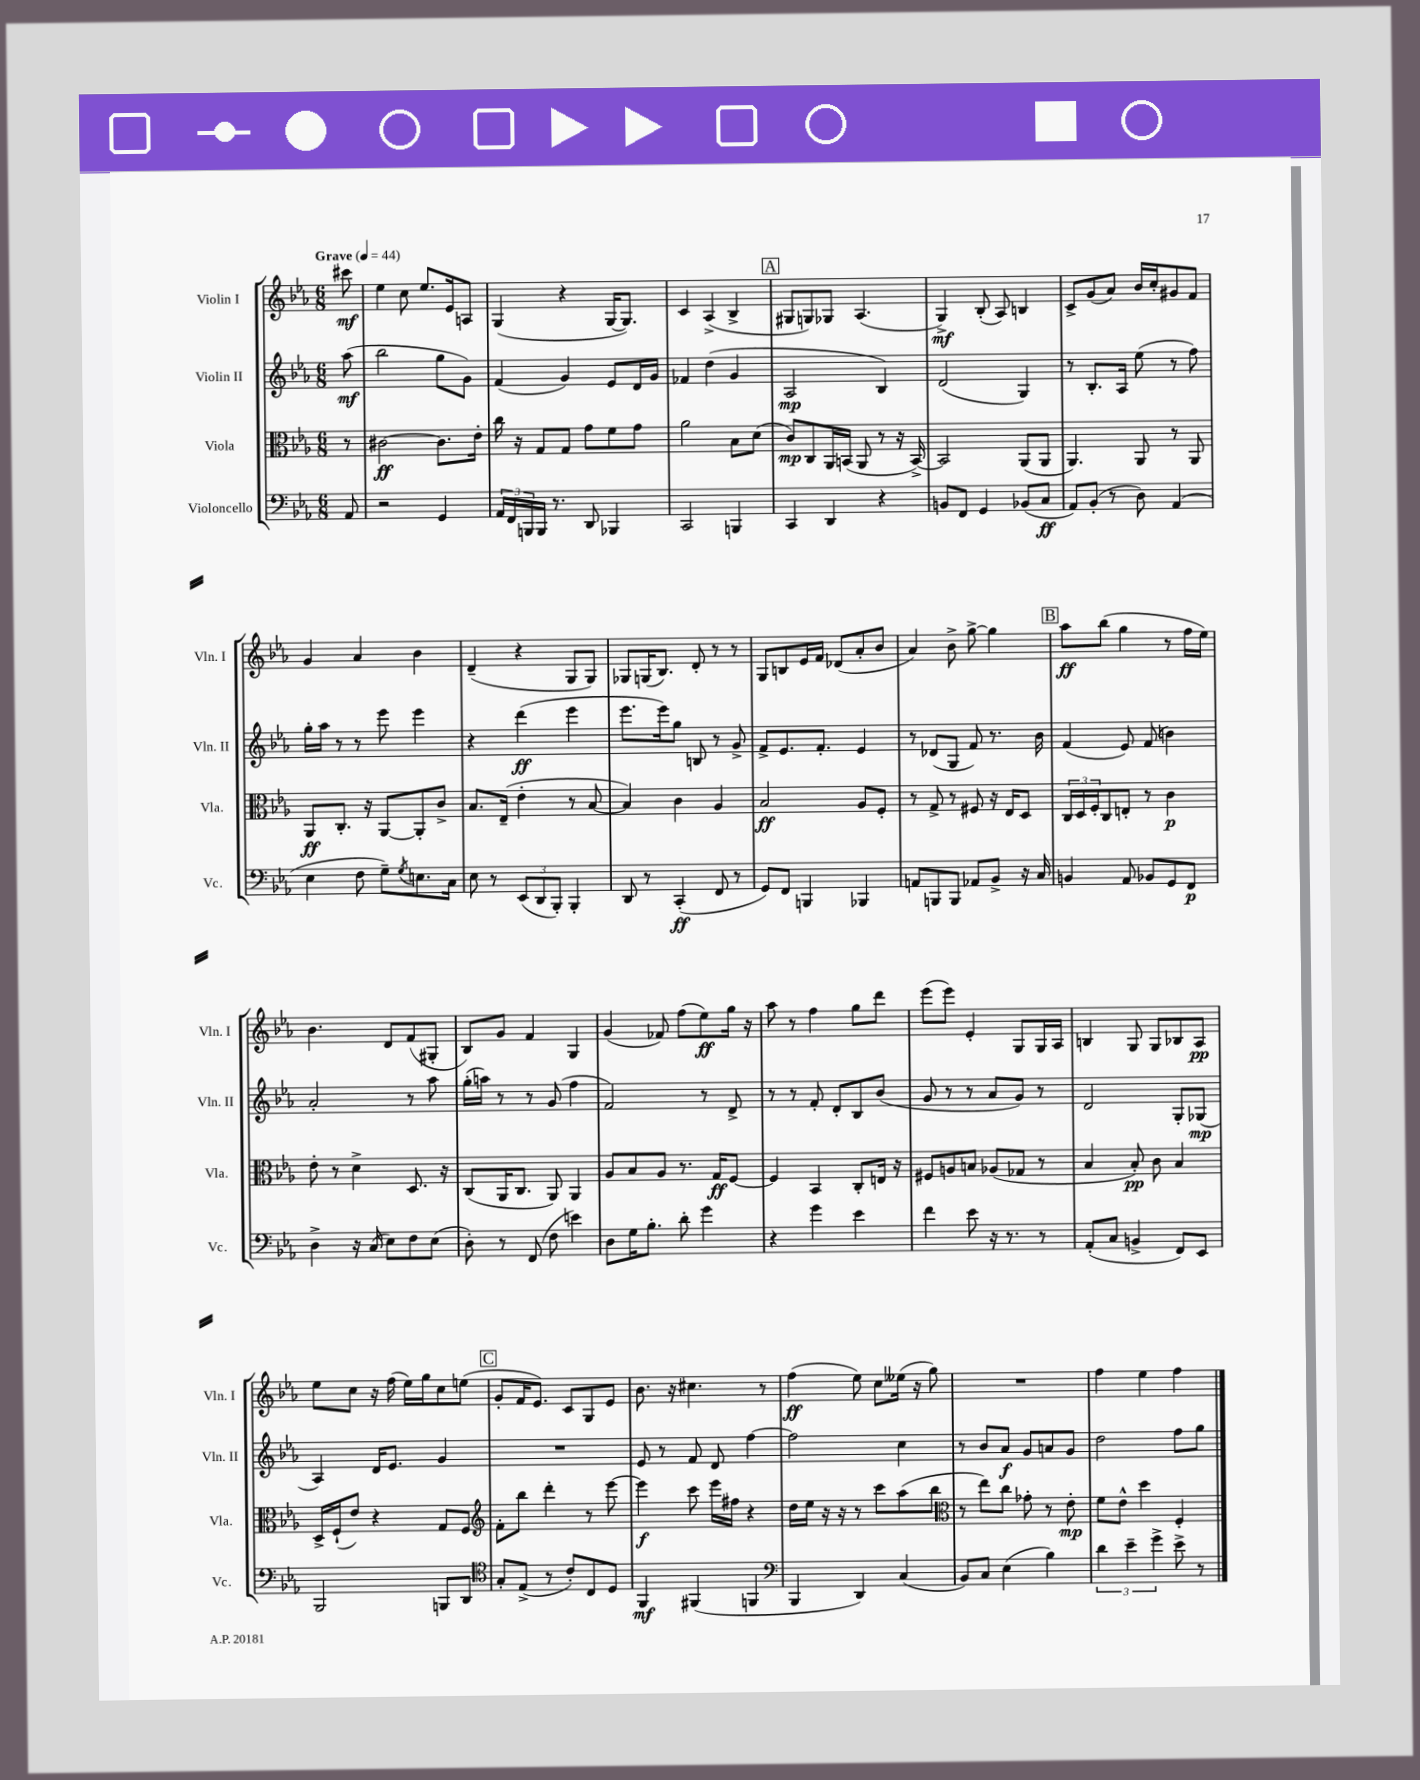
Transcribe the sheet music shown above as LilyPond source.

<<
\new StaffGroup <<
\new Staff = "s0" \with { instrumentName = "Violin I" shortInstrumentName = "Vln. I" } {
    \clef treble \key ees \major \numericTimeSignature \time 6/8 \partial 8 \tempo "Grave" 4 = 44
    cis'''8\mf |
    ees''4 c''8 ees''8. ees'16 a8 |
    g4( r4 g16~ g8.) |
    c'4 aes4->( bes4-> |
    \mark \markup { \box "A" } gis8 g8) ges8 aes4.( |
    g4->\mf) bes8-.( aes8) b4 |
    c'8-> g'8( aes'8) bes'16 c''16-. gis'8 f'8 |
    g'4 aes'4 bes'4 |
    d'4--( r4 g8 g8) |
    ges8 g16( bes8.) d'8-. r8 r8 |
    g8 b8 ees'16 f'16 des'8( aes'8-. bes'8 |
    aes'4) bes'8-> g''8~-> g''4 |
    \mark \markup { \box "B" } aes''8\ff bes''8( g''4 r8 f''16 ees''16) |
    bes'4. d'8 f'8( gis8-. |
    bes8) g'8 f'4 g4 |
    g'4( fes'8) f''8( ees''8\ff) g''16 r16 |
    aes''8 r8 f''4 g''8 d'''8 |
    ees'''8( ees'''8) ees'4-. g8 g16 aes16 |
    b4 g8 g8 bes8 aes8\pp |
    ees''8 c''8 r16 f''16( ees''16) g''16 c''8 e''8( |
    \mark \markup { \box "C" } g'8-. f'16 ees'8.) c'8 g8 ees'8 |
    bes'8. r16 cis''4. r8 |
    f''4\ff( ees''8) c''8 eeses''16( r16 g''8) |
    R2. |
    f''4 ees''4 f''4 \bar "|." |
}
\new Staff = "s1" \with { instrumentName = "Violin II" shortInstrumentName = "Vln. II" } {
    \clef treble \key ees \major \numericTimeSignature \time 6/8 \partial 8
    aes''8\mf( |
    bes''2 g''8 g'8) |
    f'4( g'4) ees'8 d'16 g'16 |
    fes'4 d''4( g'4 |
    \mark \markup { \box "A" } aes2\mp bes4) |
    d'2( g4) |
    r8 bes8.-. aes16 ees''8( r8 f''8) |
    g''16-. aes''16 r8 r8 ees'''8 ees'''4 |
    r4 d'''4\ff( ees'''4 |
    ees'''8. ees'''16) g''8 b8 r8 g'8-> |
    f'8-> ees'8. f'8.-. ees'4 |
    r8 des'8( g8 f'8) r8. bes'16 |
    \mark \markup { \box "B" } f'4( ees'8) f'8( b'4) |
    aes'2-. r8 aes''8 |
    g''16-.( a''16) r8 r8 g'8( f''4 |
    f'2) r8 d'8-> |
    r8 r8 f'8-. d'8-. bes8 bes'8( |
    g'8 r8 r8 aes'8 g'8) r8 |
    d'2 g8-. ges8\mp( |
    aes4) d'16 ees'8. g'4 |
    \mark \markup { \box "C" } R2. |
    ees'8 r8 f'8 d'8 f''4~ |
    f''2 c''4 |
    r8 bes'8 aes'8\f g'8 a'8 g'8 |
    d''2 f''8 g''8 \bar "|." |
}
\new Staff = "s2" \with { instrumentName = "Viola" shortInstrumentName = "Vla." } {
    \clef alto \key ees \major \numericTimeSignature \time 6/8 \partial 8
    r8 |
    cis'2~\ff cis'8. ees'16-. |
    c''16 r16 g8 g8 g'8 f'8 g'8 |
    aes'2 bes8 d'8( |
    \mark \markup { \box "A" } c'8\mp) c8 aes,16 b,16( aes,8 r8 r16 b,16~->) |
    b,2 aes,8( aes,8 |
    aes,4.) aes,8 r8 aes,8 |
    aes,8\ff c8.-. r16 aes,8~ aes,8-. c'8-> |
    bes8. ees16--( ees'4-. r8 bes8~ |
    bes4) c'4 aes4 |
    bes2\ff aes8 f8-. |
    r8 g8-> r8 fis8 r16 ees16 d8 |
    \mark \markup { \box "B" } \tuplet 3/2 { c16 d16 f16-. } c8 e8-. r8 c'4\p |
    ees'8-. r8 d'4-> d8. r16 |
    c8( aes,16 c8. aes,8) aes,4 |
    aes8 bes8 aes8 r8. g16\ff f8~ |
    f4 bes,4 c8-. e16 r16 |
    fis8 a8 b8 aes8( ges8 r8 |
    bes4 bes8-.\pp) c'8 bes4 |
    d16-> f16-!( ees'8) r4 g8 f8 |
    \mark \markup { \box "C" } \clef treble f'8-. bes''8 d'''4-. r8 ees'''8~ |
    ees'''4\f c'''8 ees'''16 fis''16 r4 |
    d''16 ees''16 r16 r16 r8 c'''8 aes''8( bes''8 |
    \clef alto r8 ees''8) c''8 ges'8-. r8 ees'8-.\mp |
    f'8 ees'8-^ d''4 f4-. \bar "|." |
}
\new Staff = "s3" \with { instrumentName = "Violoncello" shortInstrumentName = "Vc." } {
    \clef bass \key ees \major \numericTimeSignature \time 6/8 \partial 8
    aes,8 |
    r2 g,4 |
    \tuplet 3/2 { aes,16 f,16 b,,16 } b,,16 r8. d,8 bes,,4 |
    c,2 b,,4 |
    \mark \markup { \box "A" } c,4 d,4 r4 |
    b,8 f,8 g,4 bes,8( c8\ff |
    aes,8) bes,8-.( r8 d8) aes,4( |
    ees4 f8 g8--) \acciaccatura { g8 } e8. c16 |
    ees8 r8 \tuplet 3/2 { ees,8( d,8 bes,,8-.) } bes,,4-. |
    d,8 r8 c,4-.\ff( f,8 r8 |
    g,8) f,8 b,,4 bes,,4 |
    a,8 b,,8 b,,8 aes,8 bes,8-> r16 c16 |
    \mark \markup { \box "B" } b,4 aes,8 bes,8 g,8 f,8\p |
    d4-> r16 c16( ees8) f8 ees8( |
    d8-.) r8 f,8( f8 e'4) |
    d8 g16 bes8.-. d'8-. g'4 |
    r4 g'4 ees'4 |
    f'4 ees'8 r16 r8. r8 |
    aes,8-.( c8 b,4-> f,8) ees,8 |
    bes,,2 b,,8 d,8 |
    \mark \markup { \box "C" } \clef tenor g8-. ees8->( r8 c'8-.) c8 d8 |
    f,4\mf fis,4( f,4 |
    \clef bass bes,,4 d,4) c4( |
    bes,8) c8 ees4( bes4) |
    \tuplet 3/2 { d'4 ees'4-- g'4-> } ees'8-> r8 \bar "|." |
}
>>
>>
\layout { \context { \Score \remove "Bar_number_engraver" } }
